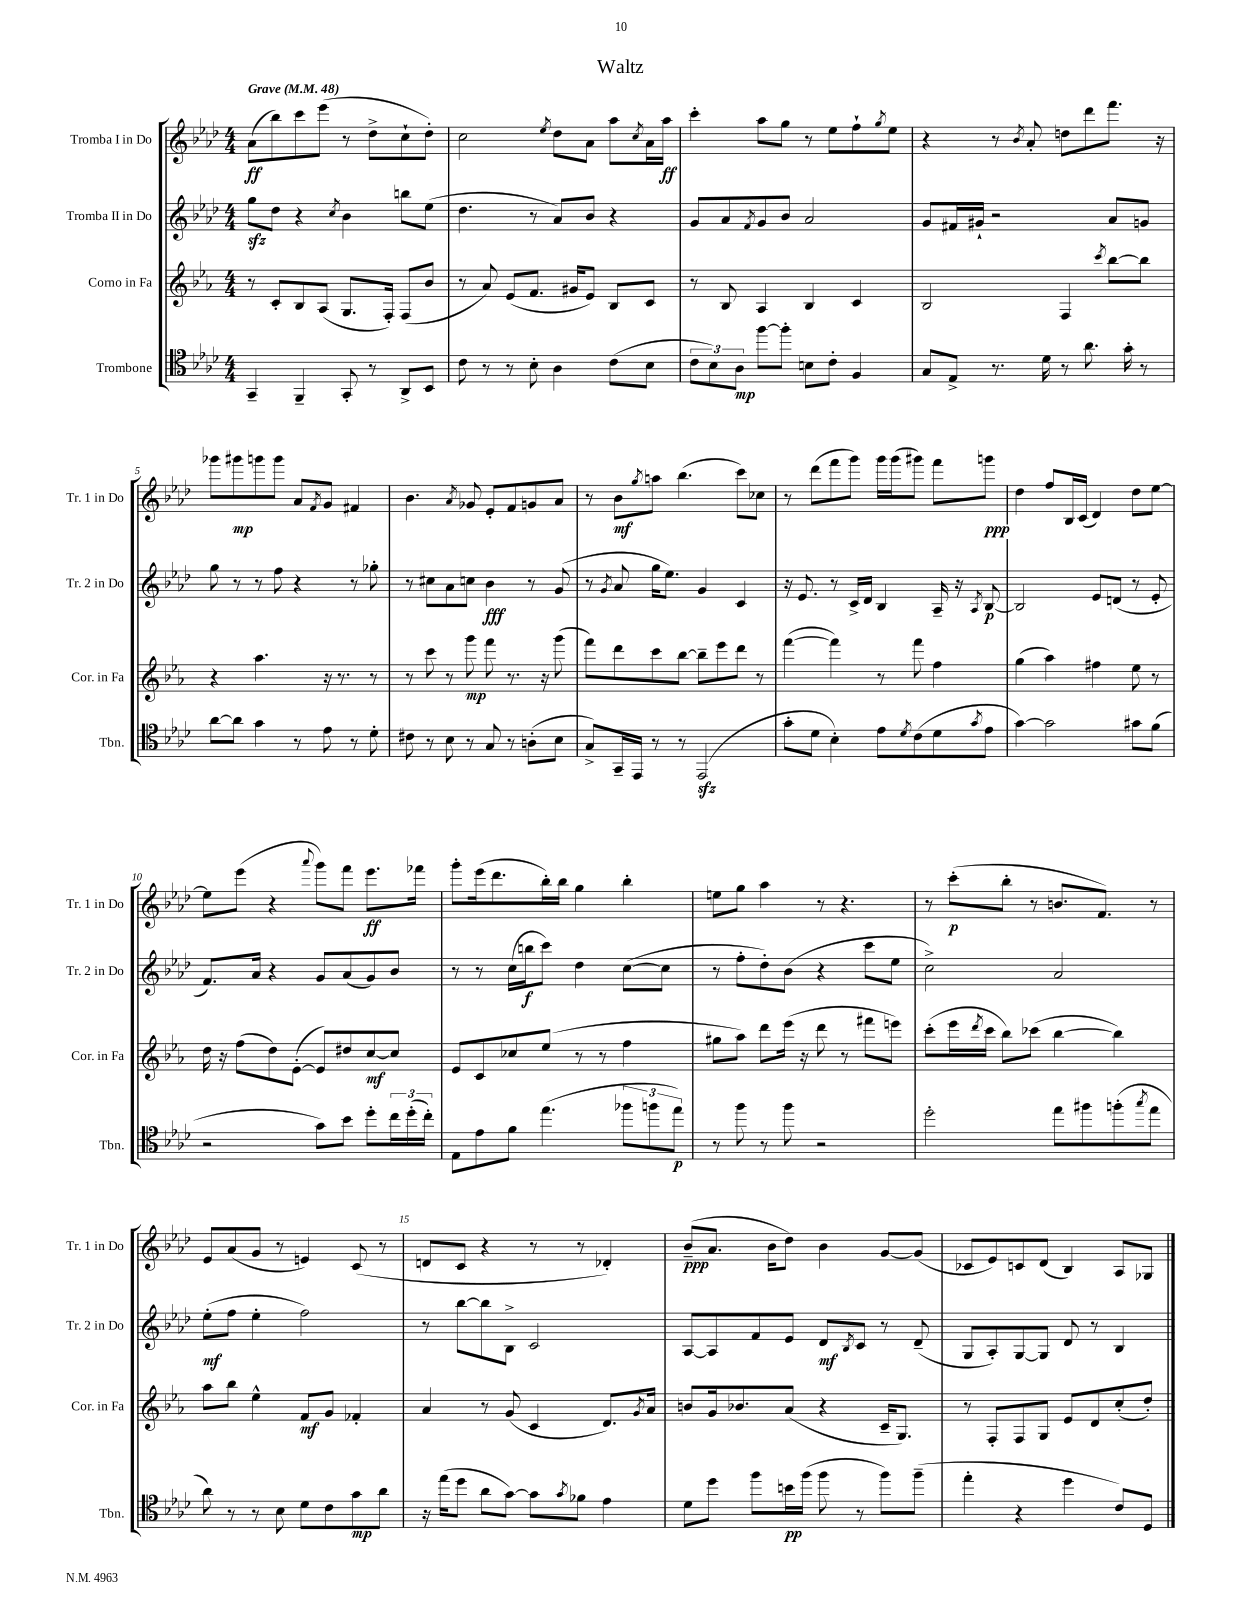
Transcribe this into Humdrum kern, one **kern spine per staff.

**kern	**kern	**kern	**kern
*staff4	*staff3	*staff2	*staff1
*clefC4	*clefG2	*clefG2	*clefG2
*k[b-e-a-d-]	*k[b-e-a-]	*k[b-e-a-d-]	*k[b-e-a-d-]
*M4/4	*M4/4	*M4/4	*M4/4
*MM48	*MM48	*MM48	*MM48
4GG~/	8r	8gg\L	(8a-\L
.	8c'/L	8dd-\J	8bb-\)
4FF~/	8B-/	4r	8ccc\
.	(8A-/J	.	(8eee-\J
.	.	8qcc/	.
8GG'/	8.G/L	4b-\	8r
8r	.	.	8dd-^\L
.	16F'/Jk)	.	.
8AA-^/L	(8F/L	8bb\L	8cc`\
8BB-/J	8b-/J	(8ee-\J	8dd-'\J)
=	=	=	=
8c\	8r	4.dd-\	2cc\
8r	8a-/)	.	.
8r	(8e-/L	.	.
8B-'\	8.f/J	8r	.
.	.	.	8qee-/
4A-\	.	8a-/L)	8dd-\L
.	16g#/LK	.	.
.	8e-/J)	8b-/J	8a-\J
(8c\L	8B-/L	4r	8aa-\L
.	.	.	8qcc/
8B-\J	8c/J	.	16a-\L
.	.	.	16aa-\JJ
=	=	=	=
12c\L	8r	8g/L	4ccc'\
12B-\)	.	.	.
.	8B-/	8a-/	.
12A-\J	.	.	.
.	.	8qf/	.
[8ff\L	4A-/	8g/	8aa-\L
8ff'\]J	.	8b-/J	8gg\J
8B\L	4B-/	2a-/	8r
8c'\J	.	.	8ee-\L
4F/	4c/	.	8ff`\
.	.	.	8qgg/
.	.	.	8ee-\J
=	=	=	=
8G/L	2B-/	8g/L	4r
8E-^/J	.	16f#/L	.
.	.	16g#`/JJ	.
8.r	.	2r	8r
.	.	.	8qb-/
.	.	.	8a-'/
16d-\	.	.	.
8r	4F/	.	8dd\L
8.a-\	.	.	8ddd-\
.	8qccc/	.	.
.	[8bb-\L	8a-/L	8.fff\J
16g'\	.	.	.
8r	8bb-\]J	8g/J	.
.	.	.	16r
=	=	=	=
[8a-\L	4r	8gg\	8ggg-\L
8a-\]J	.	8r	8ggg#\
4g\	4.aa-\	8r	8ggg\
.	.	8ff\	8ggg\J
8r	.	4r	8a-/L
.	.	.	8qf/
8e-\	16r	.	8g/J
.	8.r	.	.
8r	.	8r	4f#/
8d-'\	8r	8gg-'\	.
=	=	=	=
8c#\	8r	8r	4.b-\
8r	8ccc\	8cc#\L	.
8B-\	8r	8a-\	.
.	.	.	8qa-/
8r	8ggg\	8cc\J	8g-/
8G/	8fff\	4b-\	8e-'/L
8r	8.r	.	8f/
(8A'\L	.	8r	8g/
.	16r	.	.
8B-\J	(8ggg\	(8g/	8a-/J
=	=	=	=
8G^/L)	8fff\L)	8r	8r
.	.	8qg/	.
16GG~/L	8ddd\	8a-/	8b-\L
16EE-/JJ	.	.	.
.	.	.	8qgg/
8r	8ccc\	16gg\LK	8aa\J
.	.	8.ee-\J)	.
8r	[8bb-\J	.	(4.bb-\
(2EE-/	8bb-~\]L	4g/	.
.	8eee-\	.	.
.	8ddd\J	4c/	8ccc\L)
.	8r	.	8cc-\J
=	=	=	=
8g'\L	([4fff\	16r	8r
.	.	8.e-/	.
8d-\J	.	.	(8ddd-\L
4B-'\)	4fff\])	8r	8fff\
.	.	16c^/LL	8ggg\J)
.	.	16d-/JJ	.
8e-\L	8r	4B-/	16ggg\LL
.	.	.	(16ggg\J
8qd-/	.	.	.
(8c\	8fff\	.	8ggg#\J)
8d-\	4ff\	16A-~/	8fff\L
.	.	16r	.
8qg/	.	8qA-/	.
8e-\J	.	[8B-/	8ggg\J
=	=	=	=
[4g\)	(4gg\	2B-/]	4dd-\
2g\]	4aa-\)	.	8ff/L
.	.	.	16B-/L
.	.	.	(16c/JJ
.	4ff#\	8e-/L	4d-/)
.	.	(8d/J	.
8g#\L	8ee-\	8r	8dd-\L
(8f\J	8r	8e-'/	[8ee-\J
=	=	=	=
2r	16dd\	8.f/L)	8ee-\]L
.	16r	.	.
.	(8ff\L	.	(8eee-\J
.	.	16a-/Jk	.
.	8dd\)	4r	4r
.	([8e-'\J	.	.
.	.	.	8qqaaa-/
8g\L)	8e-/]L)	8g/L	8ggg\L)
8b-\J	8dd#/	(8a-/	8fff\J
8dd-'\L	[8cc/	8g/)	8.eee-\L
24cc\L	8cc/]J	8b-/J	.
(24dd-'\	.	.	.
.	.	.	16fff-\Jk
24cc'\JJ)	.	.	.
=	=	=	=
8E-\L	8e-/L	8r	8ggg'\L
8e-\	8c/	8r	(16eee-\k
.	.	.	8.ddd-\
8f\J	8cc-/	(16cc\LL	.
.	.	16bb\J	.
(4.ee-\	(8ee-/J	8ccc\J)	16bb-'\L)
.	.	.	16bb-\JJ
.	8r	4dd-\	4gg\
.	8r	.	.
12ff-\L	4ff\	([8cc\L	4bb-'\
12ff\	.	.	.
.	.	8cc\]J	.
12ee-\J)	.	.	.
=	=	=	=
8r	8gg#\L	8r	8ee\L
8ff\	8aa-\J)	8ff'\L	8gg\J
8r	8ddd\L	8dd-'\)	4aa-\
8ff\	(16eee-\Jk	(8b-\J	.
.	16r	.	.
2r	8ddd\	4r	8r
.	8r	.	4.r
.	8fff#\L	8ccc\L	.
.	8eee\J)	8ee-\J	.
=	=	=	=
2dd-'\	(8ccc'\L	2cc^\)	8r
.	16eee-\L	.	(8ccc'\L
.	8qddd/	.	.
.	16ccc\JJ	.	.
.	8bb-\L)	.	8bb-'\J
.	(8ccc-\J	.	8r
8ee-\L	[4bb-\	2a-/	8.b/L
8ff#\	.	.	.
.	.	.	8.f/J)
(8ff'\	4bb-\])	.	.
8qgg/	.	.	.
8ee-\J	.	.	8r
=	=	=	=
8a-\)	8aa-\L	(8ee-'\L	8e-/L
8r	8bb-\J	8ff\J	(8a-/
8r	4ee-^^\	4ee-'\	8g/J
8B-\	.	.	8r
8d-\L	8f/L	2ff\)	4e/)
8c\	8g/J	.	.
8g\	4f-'/	.	(8c/
8a-\J	.	.	8r
=	=	=	=
16r	4a-/	8r	8d/L
(16ee-\LK	.	.	.
8dd-\J	.	[8bb-\L	8c/J
8a-\L	8r	8bb-\]	4r
[8g\J)	(8g/	8B-^\J	.
8g\]L	4c/	2c/	8r
8qg/	.	.	.
8f-\J	.	.	8r
4e-\	8.d/L)	.	4d-'/)
.	8qg/	.	.
.	16a-/Jk	.	.
=	=	=	=
8d-\L	8b/L	[8A-/L	(8b-~/L
8dd-\J	16g/k	8A-/]	8.a-/J
.	8.b-/	.	.
8ff\L	.	8f/	.
.	.	.	16b-\LK
16b\L	(8a-/J	8e-/J	8dd-\J)
(16ff\JJ	.	.	.
8ff\	4r	8d-/L	4b-\
.	.	8qB-/	.
8r	.	8c/J	.
8ff\L)	16c~/LK	8r	[8g/L
.	8.G/J)	.	.
(8ff~\J	.	(8d-~/	(8g/]J
=	=	=	=
4ee-'\	8r	8G/L	8c-/L
.	8F'/L	8A-'/)	8e-/)
4r	8F/	[8G/	8c/
.	8G/J	8G/]J	(8d-/J
4dd-\	8e-/L	8d-/	4B-/)
.	8d/	8r	.
8c/L)	(8cc'/	4B-/	8A-/L
8D-/J	8dd'/J)	.	8G-/J
==	==	==	==
*-	*-	*-	*-
